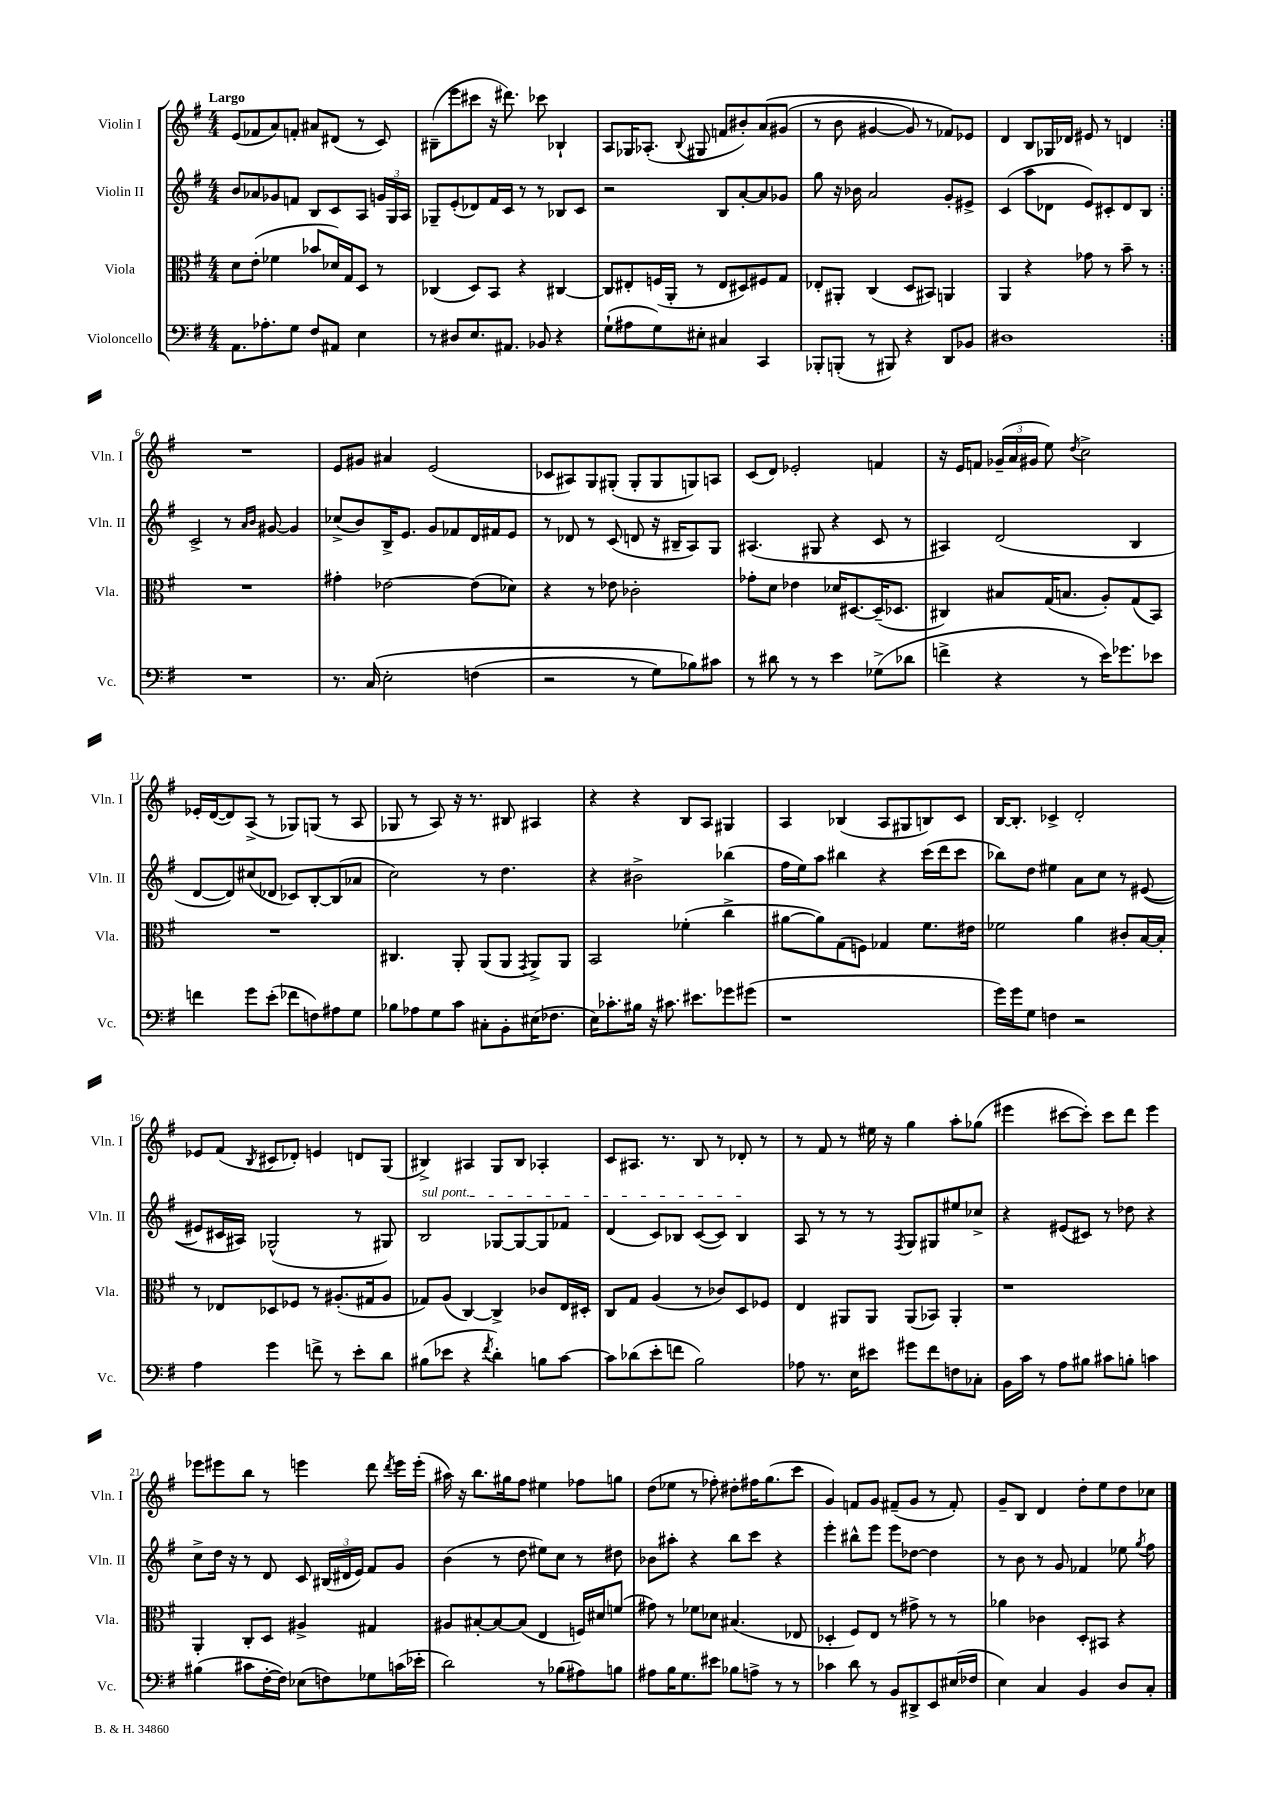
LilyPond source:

<<
\new StaffGroup <<
\new Staff = "s0" \with { instrumentName = "Violin I" shortInstrumentName = "Vln. I" } {
    \clef treble \key g \major \numericTimeSignature \time 4/4 \tempo "Largo"
    \autoBeamOff \repeat volta 2 { e'8[( fes'8 a'8) f'8]-. ais'8[ dis'8]( r8 c'8) |
    bis8[--( e'''8 cis'''8] r16 dis'''8.) ces'''8 bes4-! |
    a8[ ges16 aes8.]-.( \appoggiatura { b8 } gis8 f'8[ bis'8-.) a'8\( gis'8]( |
    r8 b'8 gis'4~ gis'8) r8 fes'8[\) ees'8] |
    d'4 b8[ ges16 des'16] eis'8 r8 d'4 | }
    R1 |
    e'8[ gis'8] ais'4 e'2( |
    ces'8[ ais8) g8 gis8]-.( gis8[-. gis8 g8) a8] |
    c'8[( d'8]) ees'2-. f'4 |
    r16 e'16[ f'8] \tuplet 3/2 { ges'16[--( a'16 gis'16] } e''8) \acciaccatura { d''8 } c''2-> |
    ees'16[-. d'16~( d'8) a8]->( r8 ges8[) g8]( r8 a8 |
    ges8 r8 a8) r16 r8. bis8 ais4 |
    r4 r4 b8[ a8] gis4 |
    a4 bes4( a8[ gis8 b8) c'8] |
    b16[~ b8.]-. ces'4-> d'2-. |
    ees'8[ fis'8]( \acciaccatura { b8 } cis'8[ des'8]-.) e'4 d'8[ g8]( |
    bis4->) ais4 g8[ bis8] aes4-. |
    c'8[ ais8.] r8. b8 r8 des'8-. r8 |
    r8 fis'8 r8 eis''16 r16 g''4 a''8[-. ges''8]( |
    eis'''4 cis'''8[~ cis'''8]-.) cis'''8[ d'''8] eis'''4 |
    ees'''8[ eis'''8 b''8] r8 e'''4 d'''8 \acciaccatura { d'''8 } e'''16[ e'''16]-.( |
    ais''16) r16 b''8.[ gis''16 fis''8] eis''4 fes''8[ g''8] |
    d''8[( ees''8] r8 fes''8-.) dis''8[-. fis''16 g''8.( c'''8] |
    g'4) f'8[ g'8] fis'8[--( g'8] r8 fis'8-.) |
    g'8[-- b8] d'4 d''8[-. e''8 d''8 ces''8] \bar "|." |
}
\new Staff = "s1" \with { instrumentName = "Violin II" shortInstrumentName = "Vln. II" } {
    \clef treble \key g \major \numericTimeSignature \time 4/4
    \autoBeamOff \repeat volta 2 { b'8[ aes'8 ges'8 f'8] b8[ c'8 a8] \tuplet 3/2 { g'16[ g16 a16] } |
    ges8[-- e'8-.( des'8) fis'16 c'16] r8 r8 bes8[ c'8] |
    r2 b8[ a'8~-. a'8 ges'8] |
    g''8 r16 bes'16 a'2 g'8[-. eis'8]-> |
    c'4( a''8[ des'8] e'8[) cis'8-. des'8 b8] | }
    c'2-> r8 \grace { a'16[ b'16] } gis'8~ gis'4 |
    ces''8[->( b'8) b16-> e'8.] g'8[ fes'8 d'16 fis'16 e'8] |
    r8 des'8 r8 c'8( d'8 r16 bis16[-- a8) g8] |
    ais4.( gis8 r4 c'8 r8 |
    ais4) d'2( b4 |
    d'8[~ d'8) cis''8( des'8] ces'8[) b8~-. b8( aes'8] |
    c''2) r8 d''4. |
    r4 bis'2-> bes''4( |
    fis''16[ e''16) a''8] bis''4 r4 c'''16[( d'''16 c'''8] |
    bes''8[) d''8] eis''4 a'8[ c''8] r8 eis'8~( |
    eis'8[ cis'16 ais16]) ges2-^( r8 gis8) |
    \once \override TextSpanner.bound-details.left.text = \markup { \italic "sul pont." } b2\startTextSpan ges8[~ ges8~ ges8 fes'8] |
    d'4( c'8[) bes8] c'8[~( c'8]) bes4\stopTextSpan |
    a8 r8 r8 r8 \acciaccatura { fis8 } g8[ gis8 eis''8 ces''8]-> |
    r4 eis'8[( cis'8]) r8 des''8 r4 |
    c''8[-> d''16] r16 r8 d'8 c'8 \tuplet 3/2 { bis16[( dis'16 e'16]) } fis'8[ g'8] |
    b'4( r8 d''8 eis''8[) c''8] r8 dis''8 |
    bes'8[ ais''8]-. r4 b''8[ c'''8] r4 |
    e'''4-. bis''8[-^ e'''8] e'''8[ des''8]~ des''4 |
    r8 b'8 r8 g'8 fes'4 ees''8 \acciaccatura { g''8 } fis''8 \bar "|." |
}
\new Staff = "s2" \with { instrumentName = "Viola" shortInstrumentName = "Vla." } {
    \clef alto \key g \major \numericTimeSignature \time 4/4
    \autoBeamOff \repeat volta 2 { d'8[ e'8]-.( fes'4 bes'8[ des'16) g16 d8] r8 |
    ces4( d8[) b,8] r4 cis4~ |
    cis8[ eis8-. f16( a,16]-. r8 eis8[ dis8) fis8 g8] |
    ees8[-. ais,8]-. c4( d8[ bis,8]) a,4 |
    a,4 r4 ges'8 r8 b'8-- r8 | }
    R1 |
    gis'4-. ees'2~ ees'8[( des'8]) |
    r4 r8 ees'8 ces'2-. |
    ges'8[-. d'8] ees'4 des'16[ dis8.~ dis16--( des8.] |
    cis4) bis8[ g16( b8.] a8[-.) g8( b,8]) |
    R1 |
    cis4. a,8-. a,8[( a,8] \acciaccatura { g,8 } a,8[->) a,8] |
    b,2 fes'4-.( c''4-> |
    ais'8[~ ais'8) g8( f8]) ges4 fis'8.[ eis'16] |
    fes'2 a'4 cis'8[-. b16~ b16]-. |
    r8 ees8[ des8 fes8] r8 ais8.[-.( gis16 ais8] |
    ges8[) a8]( c4~) c4-> ces'8[ e16 dis16]-. |
    c8[ g8] a4( r8 ces'8[) d8 fes8] |
    e4 ais,8[ ais,8] ais,8[( bes,8]) ais,4-. |
    r1 |
    a,4-. c8[-. d8] ais4-> gis4 |
    ais8[ bis8~-. bis8~ bis8]( e4 f16[) dis'16 f'8]( |
    gis'8) r8 fes'8[ des'8] bis4.( ees8 |
    des4-. fis8[) e8] r8 gis'8-> r8 r8 |
    aes'4 ces'4 d8[-. bis,8] r4 \bar "|." |
}
\new Staff = "s3" \with { instrumentName = "Violoncello" shortInstrumentName = "Vc." } {
    \clef bass \key g \major \numericTimeSignature \time 4/4
    \autoBeamOff \repeat volta 2 { a,8.[ aes8.-. g8] fis8[ ais,8] e4 |
    r8 dis8[ e8. ais,8.] bes,8 r4 |
    g8[-!( ais8 g8) eis8]-. cis4 c,4 |
    bes,,8[-. b,,8]-.( r8 bis,,8) r4 d,8[ bes,8] |
    dis1 | }
    R1 |
    r8. c16\( e2-. f4( |
    r2 r8 g8[) bes8\) cis'8] |
    r8 dis'8 r8 r8 e'4 ges8[->( des'8] |
    f'4-> r4 r8 e'16[) ges'8. ees'8] |
    f'4 g'8[ e'8]-.( fes'8[ f8) ais8 g8] |
    bes8[ aes8 g8 c'8] cis8[-. b,8-. eis16( fes8.] |
    e16[) ces'8.-. bis16] r16 cis'8. eis'8.[ ges'8 gis'8]( |
    r1 |
    g'16[) g'16 g8] f4 r2 |
    a4 g'4 f'8-> r8 e'8[-. d'8] |
    bis8[( ees'8] r4 \acciaccatura { fis'8 } d'4-.) b8[ c'8]~ |
    c'8[ des'8( e'8-. f'8] b2) |
    aes8 r8. e16[ eis'8] gis'8[ fis'8 f8 ces8]-. |
    b,16[ c'16] r8 a8[ bis8] cis'8[ b8]-. c'4 |
    bis4( cis'8[ fis16~-. fis16]) ees8[( f8) ges8 c'16( ees'16]-. |
    d'2) r8 bes8[( ais8) b8] |
    ais8[ b16 g8. eis'8] bes8[ a8]-> r8 r8 |
    ces'4 d'8 r8 b,8[ dis,8-> e,8 eis16( fes16] |
    e4) c4 b,4 d8[ c8]-. \bar "|." |
}
>>
>>
